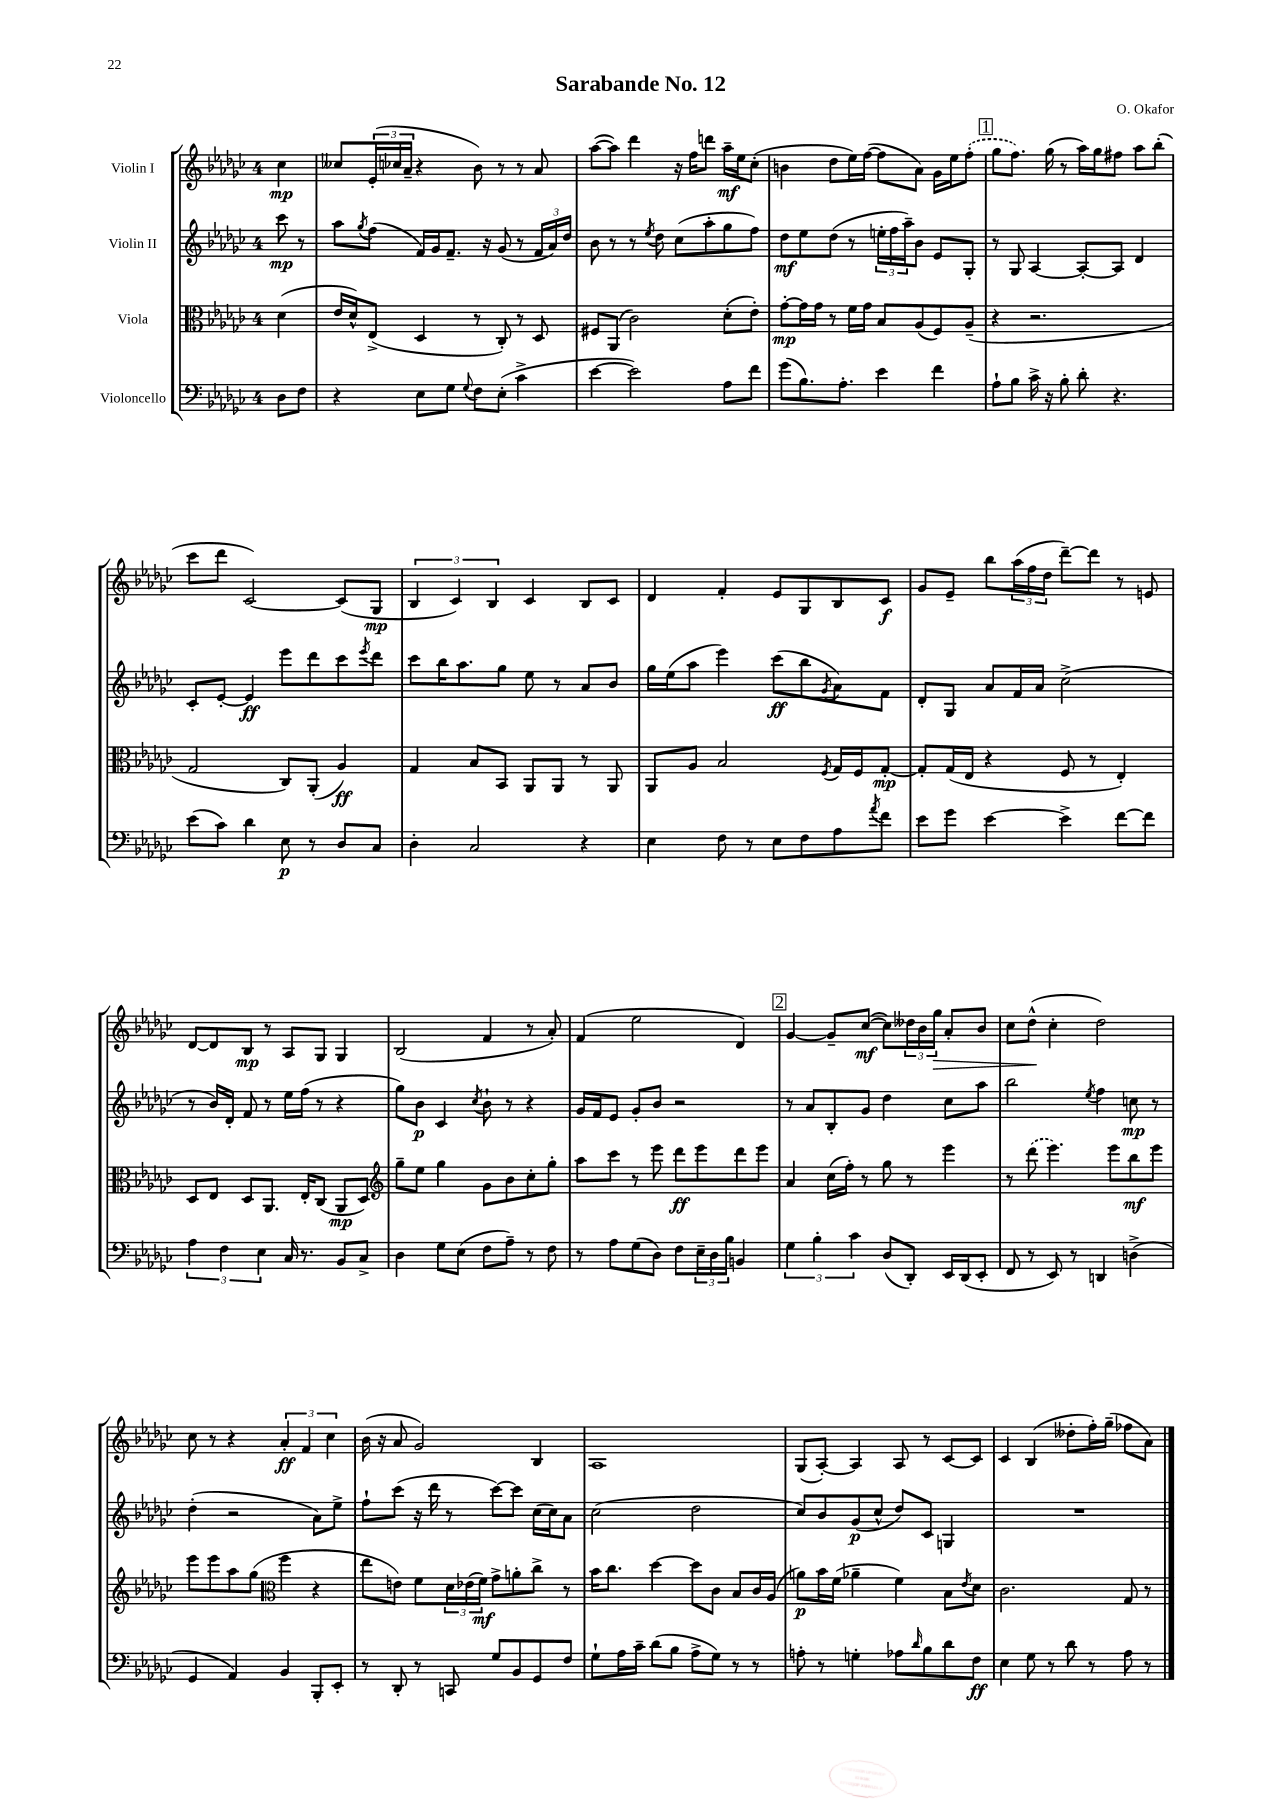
\header { title = "Sarabande No. 12" composer = "O. Okafor" }
<<
\new StaffGroup <<
\new Staff = "s0" \with { instrumentName = "Violin I" } {
    \clef treble \key ges \major \once \override Staff.TimeSignature.style = #'single-digit \time 4/4 \partial 4
    ces''4\mp |
    ceses''8 \tuplet 3/2 { ees'16-.( ces''16 aes'16-- } r4 bes'8) r8 r8 aes'8 |
    aes''8~( aes''8) des'''4 r16 f''16 d'''8 aes''16--\mf ees''16 ces''8-.( |
    b'4 des''8 ees''16) f''16~( f''8 aes'8) ges'16 ees''16 \once \slurDashed f''8-.( |
    \mark \markup { \box "1" } ges''8 f''8.) ges''16( r8 aes''16) ges''16 fis''8 aes''8 bes''8-.( |
    ces'''8 des'''8 ces'2~) ces'8( ges8\mp |
    \tuplet 3/2 { bes4 ces'4) bes4 } ces'4 bes8 ces'8 |
    des'4 f'4-. ees'8 ges8 bes8 ces'8\f |
    ges'8 ees'8-- bes''8 \tuplet 3/2 { aes''16( f''16 des''16 } des'''8~--) des'''8 r8 e'8 |
    des'8~ des'8 bes8\mp r8 aes8 ges8 ges4 |
    bes2( f'4 r8 aes'8-.) |
    f'4( ees''2 des'4) |
    \mark \markup { \box "2" } ges'4~ ges'8-- ces''8~\mf( ces''8) \tuplet 3/2 { deses''16 bes'16 ges''16\> } aes'8-. bes'8 |
    ces''8 des''8-^\!( ces''4-. des''2) |
    ces''8 r8 r4 \tuplet 3/2 { aes'4-.\ff f'4 ces''4 } |
    bes'16( r16 aes'8 ges'2) bes4 |
    aes1 |
    ges8( aes8~-.) aes4 aes8 r8 ces'8~ ces'8 |
    ces'4 bes4( deses''8-. f''16-.) ges''16--( fes''8 aes'8) \bar "|." |
}
\new Staff = "s1" \with { instrumentName = "Violin II" } {
    \clef treble \key ges \major \once \override Staff.TimeSignature.style = #'single-digit \time 4/4 \partial 4
    ces'''8\mp r8 |
    aes''8 \acciaccatura { ges''8 } f''8( f'16) ges'16 f'8.-- r16 ges'8( r8 \tuplet 3/2 { f'16 aes'16) des''16 } |
    bes'8 r8 r8 \acciaccatura { ees''8 } des''8 ces''8( aes''8-. ges''8 f''8) |
    des''8\mf ees''8 des''8( r8 \tuplet 3/2 { e''16-. f''16 aes''16--) } bes'8 ees'8 ges8-. |
    \mark \markup { \box "1" } r8 ges8 aes4~ aes8~-. aes8 des'4 |
    ces'8-. ees'8~-. ees'4\ff ees'''8 des'''8 ces'''8 \acciaccatura { ees'''8 } des'''8 |
    ces'''8 bes''16 aes''8. ges''8 ees''8 r8 aes'8 bes'8 |
    ges''16 ees''16( aes''8 ees'''4) ces'''8\ff( bes''8 \acciaccatura { ges'8 } aes'8) f'8 |
    des'8-. ges8 aes'8 f'16 aes'16 ces''2->( |
    r8 bes'16) des'16-. f'8 r8 ees''16 f''16( r8 r4 |
    ges''8) bes'8\p ces'4 \acciaccatura { ces''8 } bes'8-! r8 r4 |
    ges'16 f'16 ees'8 ges'8-. bes'8 r2 |
    \mark \markup { \box "2" } r8 aes'8 bes8-. ges'8 des''4 ces''8 aes''8 |
    bes''2 \acciaccatura { ees''8 } f''4 c''8\mp r8 |
    des''4-.( r2 aes'8) ees''8-> |
    f''8-! ces'''8( r16 des'''16 r8 ces'''8~) ces'''8 ces''16( ces''16) aes'8 |
    ces''2( des''2 |
    ces''8) bes'8 ges'8\p( ces''8-^ des''8) ces'8 g4 |
    R1 \bar "|." |
}
\new Staff = "s2" \with { instrumentName = "Viola" } {
    \clef alto \key ges \major \once \override Staff.TimeSignature.style = #'single-digit \time 4/4 \partial 4
    des'4( |
    ees'16 des'16-^) ees8->( des4 r8 ces8-.) r8 des8 |
    fis8 aes,8( ces'2) des'8-.( ees'8-.) |
    ges'8~-.\mp ges'16 ges'16 r8 f'16 ges'16 bes8 aes8( f8) aes8--( |
    \mark \markup { \box "1" } r4 r2. |
    ges2 ces8) aes,8-.( aes4\ff) |
    ges4 bes8 bes,8 aes,8 aes,8 r8 aes,8 |
    aes,8 aes8 bes2 \acciaccatura { f8 } ges16 f16 ges8~-.\mp |
    ges8-. ges16( ees16 r4 f8 r8 ees4-.) |
    des8 ees8 des8 aes,8. ees16-. ces8( aes,8\mp des8) |
    \clef treble ges''8-- ees''8 ges''4 ges'8 bes'8 ces''8-. ges''8-. |
    aes''8 ces'''8 r8 ees'''8 des'''8\ff ees'''8 des'''8 ees'''8 |
    \mark \markup { \box "2" } aes'4 ces''16( f''16-.) r8 ges''8 r8 ees'''4 |
    r8 \once \slurDashed des'''8( ees'''4.) ees'''8 bes''8\mf ees'''8 |
    ees'''8 ees'''8 aes''8 ges''8( \clef alto f''4 r4 |
    ees''8 e'8) f'8 \tuplet 3/2 { des'16 ees'16( f'16\mf) } ges'8-> a'8-. ces''8-> r8 |
    bes'16 ces''8. des''4~ des''8 ces'8 bes8 ces'16 aes16( |
    a'8\p) bes'16 f'16( aes'4-- f'4) bes8 \acciaccatura { ees'8 } des'8 |
    ces'2. ges8 r8 \bar "|." |
}
\new Staff = "s3" \with { instrumentName = "Violoncello" } {
    \clef bass \key ges \major \once \override Staff.TimeSignature.style = #'single-digit \time 4/4 \partial 4
    des8 f8 |
    r4 ees8 ges8 \appoggiatura { ges8 } f8 ees8-.( ces'4-> |
    ees'4~ ees'2) aes8 f'8 |
    ges'8( bes8.) aes8.-. ees'4 f'4 |
    \mark \markup { \box "1" } aes8-! bes8 ces'16-> r16 bes8-. des'8-. r4. |
    ees'8( ces'8) des'4 ees8\p r8 des8 ces8 |
    des4-. ces2 r4 |
    ees4 f8 r8 ees8 f8 aes8 \acciaccatura { aes'8 } f'8 |
    ees'8 ges'8 ees'4~ ees'4-> f'8~ f'8 |
    \tuplet 3/2 { aes4 f4 ees4 } ces16 r8. bes,8 ces8-> |
    des4 ges8 ees8( f8 aes8--) r8 f8 |
    r8 aes8 ges8( des8) f8 \tuplet 3/2 { ees16-- des16 bes16 } b,4 |
    \mark \markup { \box "2" } \tuplet 3/2 { ges4 bes4-. ces'4 } des8( des,8-.) ees,16 des,16( ees,8-. |
    f,8 r8 ees,8) r8 d,4 d4->( |
    ges,4 aes,4) bes,4 bes,,8-. ees,8-. |
    r8 des,8-. r8 c,8 ges8 bes,8 ges,8 f8 |
    ges8-! aes16 ces'16-- des'8( bes8 aes8-> ges8) r8 r8 |
    a8-. r8 g4-. aes8 \grace { des'16 } bes8 des'8 f8\ff |
    ees4 ges8 r8 des'8 r8 aes8 r8 \bar "|." |
}
>>
>>
\layout { \context { \Score \remove "Bar_number_engraver" } }
